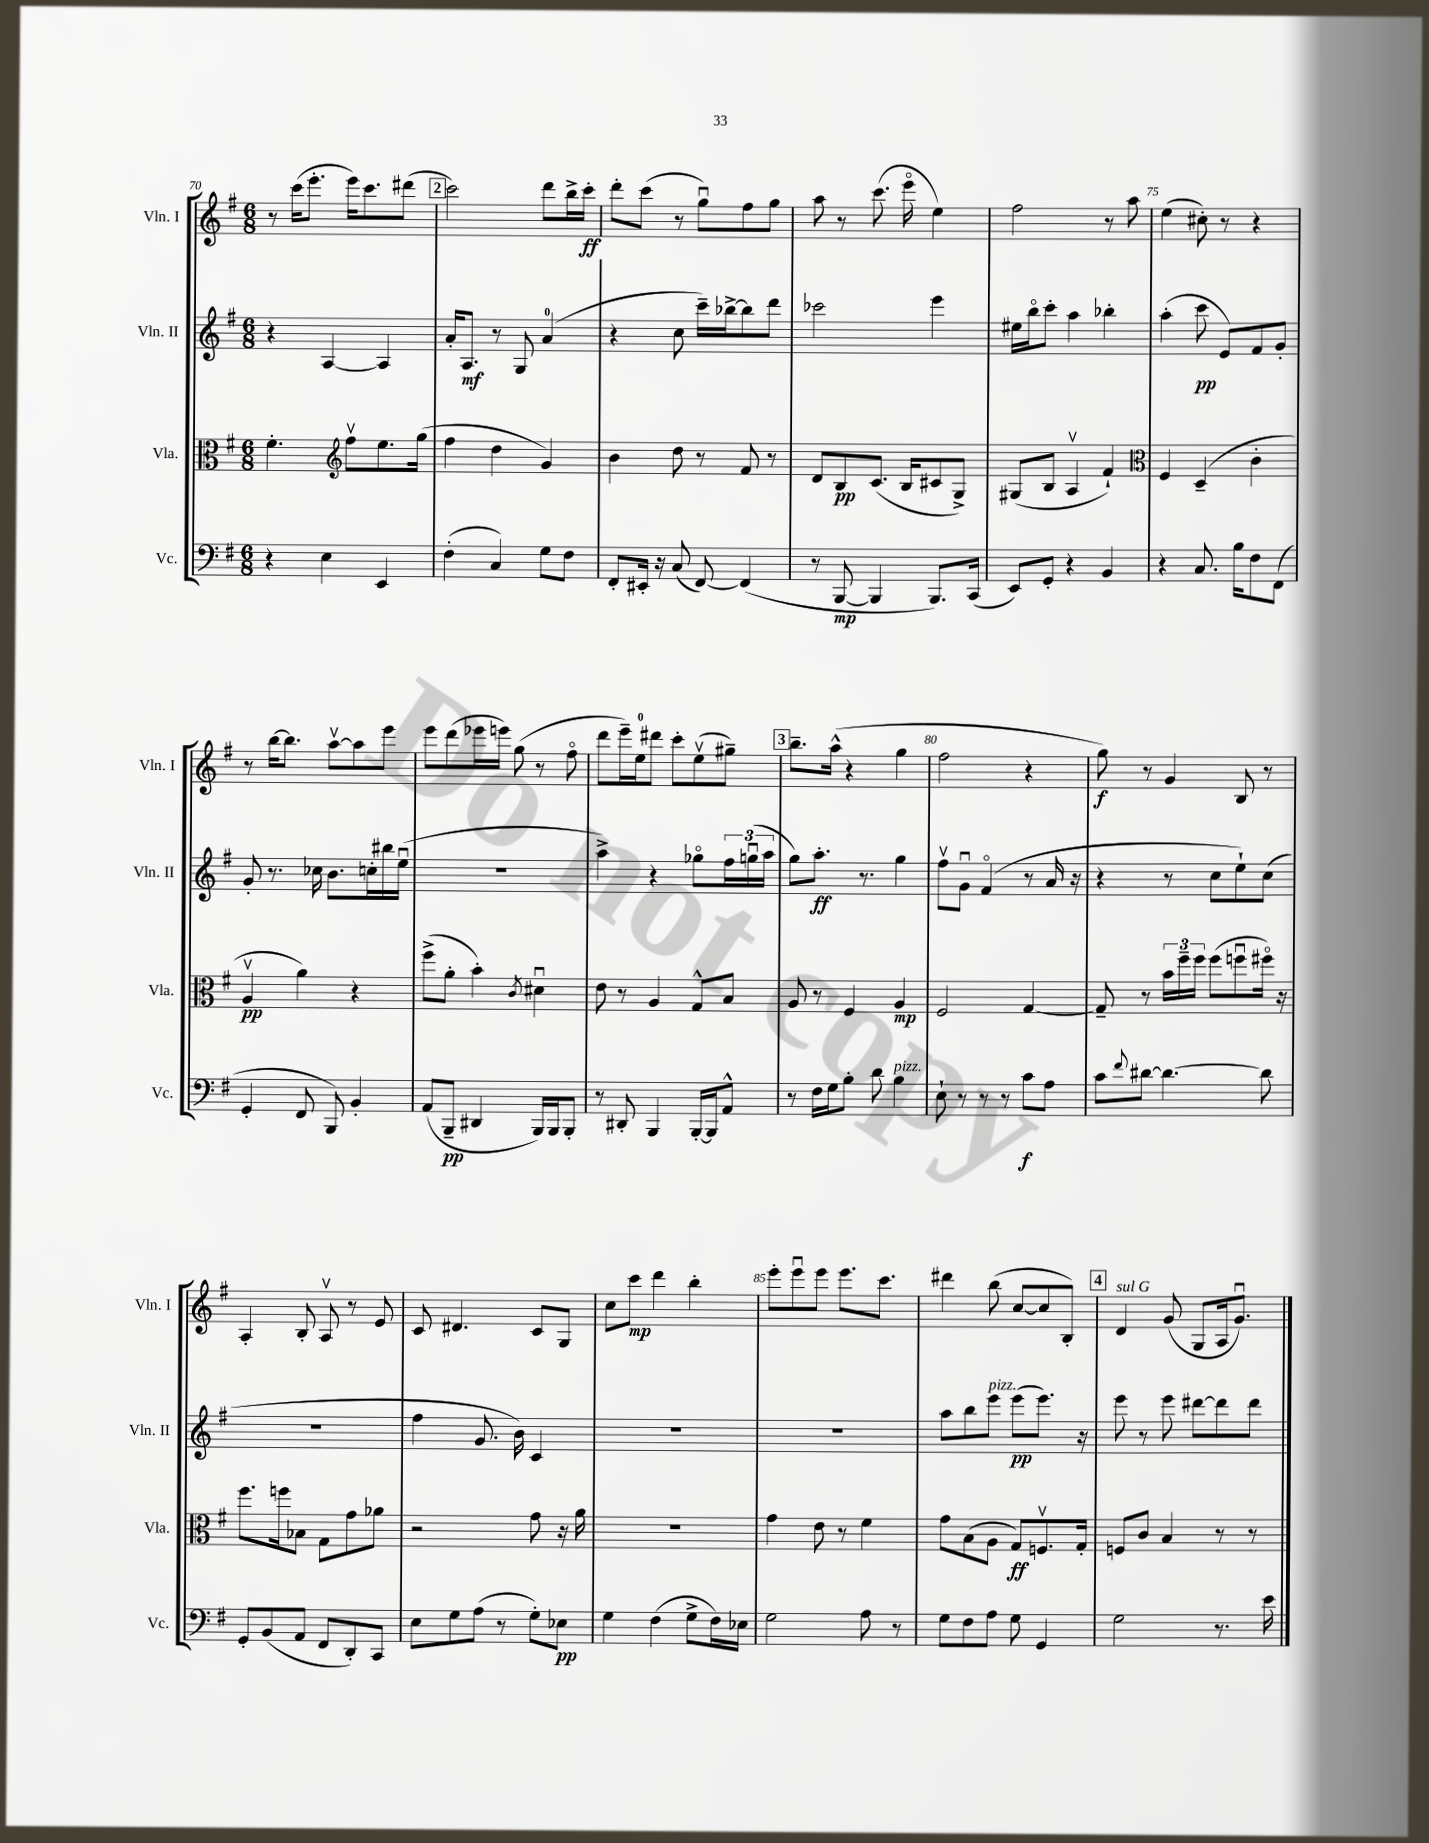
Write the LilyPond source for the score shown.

<<
\new StaffGroup <<
\new Staff = "s0" \with { instrumentName = "Vln. I" shortInstrumentName = "Vln. I" } {
    \clef treble \key g \major \numericTimeSignature \time 6/8
    r8 c'''16( e'''8.-. e'''16) c'''8. dis'''8( |
    \mark \markup { \box "2" } c'''2) d'''8 b''16-> c'''16-.\ff |
    d'''8-. c'''8( r8 g''8\downbow) fis''8 g''8 |
    a''8 r8 c'''8.( e'''16\flageolet e''4) |
    fis''2 r8 a''8 |
    e''4( cis''8-.) r8 r4 |
    r8 b''16~ b''8. a''8~\upbow a''8 e'''8 |
    e'''8 d'''8( ees'''16 e'''16) g''8( r8 fis''8\flageolet |
    d'''8 e'''16--) e''16-0 dis'''8 c'''8-. e''8\upbow( gis''8--) |
    \mark \markup { \box "3" } b''8.-- a''16-^( r4 g''4 |
    fis''2 r4 |
    g''8\f) r8 g'4 b8 r8 |
    a4-. b8-. a8\upbow r8 e'8 |
    c'8 dis'4. c'8 g8 |
    c''8 c'''8\mp d'''4 b''4-. |
    e'''8-. e'''8\downbow e'''8 e'''8. c'''8. |
    dis'''4 b''8( c''8~ c''8 b8-.) |
    \mark \markup { \box "4" } d'4^\markup { \italic "sul G" } g'8( g8 a16 g'8.\downbow) \bar "|." |
}
\new Staff = "s1" \with { instrumentName = "Vln. II" shortInstrumentName = "Vln. II" } {
    \clef treble \key g \major \numericTimeSignature \time 6/8
    r4 a4~ a4 |
    \mark \markup { \box "2" } a'16-. a8.\mf r8 g8 a'4-0( |
    r4 c''8 c'''16--) bes''16~-> bes''8 d'''8 |
    ces'''2 e'''4 |
    eis''16 b''16\flageolet c'''8-. a''4 bes''4-. |
    a''4-.( c'''8\pp e'8) fis'8 g'8-. |
    g'8-. r8. ces''16 b'8. c''16-. bis''16 e''16\downbow( |
    R2. |
    a''4->) r4 ges''8\flageolet \tuplet 3/2 { fis''16 g''16\downbow( a''16 } |
    \mark \markup { \box "3" } g''8) a''8.-.\ff r8. g''4 |
    fis''8\upbow g'8\downbow fis'4\flageolet( r8 a'16 r16 |
    r4 r8 c''8 e''8-!) c''8( |
    R2. |
    fis''4 g'8. b'16) c'4 |
    R2. |
    R2. |
    a''8 b''8 e'''8^\markup { \italic "pizz." } e'''8\pp( e'''8.) r16 |
    \mark \markup { \box "4" } e'''8 r8 e'''8 dis'''8~ dis'''8 dis'''8 \bar "|." |
}
\new Staff = "s2" \with { instrumentName = "Vla." shortInstrumentName = "Vla." } {
    \clef alto \key g \major \numericTimeSignature \time 6/8
    fis'4.-. \clef treble fis''8\upbow e''8. g''16( |
    \mark \markup { \box "2" } fis''4 d''4 g'4) |
    b'4 d''8 r8 fis'8 r8 |
    d'8 b8\pp c'8.( b16 cis'8 g8->) |
    gis8( b8 a4\upbow fis'4-!) |
    \clef alto fis4 d4--( c'4-. |
    a4\upbow\pp a'4) r4 |
    fis''8->( a'8-. b'4-.) \acciaccatura { c'8 } dis'4\downbow |
    e'8 r8 a4 g8-^ b8 |
    \mark \markup { \box "3" } a8 r8 fis4 a4\mp |
    fis2 g4~ |
    g8-- r8 \tuplet 3/2 { b'16 fis''16-- fis''16 } fis''8( f''8\downbow fis''16\flageolet) r16 |
    fis''8. f''16 bes8 g8 g'8 aes'8 |
    r2 g'8 r16 a'16 |
    R2. |
    g'4 e'8 r8 fis'4 |
    g'8 b8( a8 g8\ff) f8.\upbow g16-. |
    \mark \markup { \box "4" } f8 c'8 b4 r8 r8 \bar "|." |
}
\new Staff = "s3" \with { instrumentName = "Vc." shortInstrumentName = "Vc." } {
    \clef bass \key g \major \numericTimeSignature \time 6/8
    r4 e4 e,4 |
    \mark \markup { \box "2" } fis4-.( c4) g8 fis8 |
    fis,8-. eis,16-. r16 c8( fis,8~) fis,4( |
    r8 b,,8~\mp b,,4 b,,8.) c,16( |
    e,8) g,8-. r4 b,4 |
    r4 c8. b16 fis8 fis,8( |
    g,4-. fis,8 b,,8) b,4-. |
    a,8( b,,8--\pp dis,4 b,,16) b,,16 b,,8-. |
    r8 dis,8-. b,,4 b,,16~-. b,,16 a,8-^ |
    \mark \markup { \box "3" } r8 fis16 g16 b8-. d'8 b4^\markup { \italic "pizz." } |
    e8-! r8 r8 r8 c'8\f a8 |
    c'8 \appoggiatura { fis'8 } dis'8~ dis'4.~ dis'8 |
    g,8-. b,8( a,8 fis,8 d,8-.) c,8 |
    e8 g8 a8( r8 g8-.) ees8\pp |
    g4 fis4( g8-> fis16) ees16 |
    g2 a8 r8 |
    g8 fis8 a8 g8 g,4 |
    \mark \markup { \box "4" } g2 r8. e'16 \bar "|." |
}
>>
>>
\layout { \context { \Score currentBarNumber = #70 \override BarNumber.break-visibility = ##(#f #t #t) barNumberVisibility = #(every-nth-bar-number-visible 5) } }
